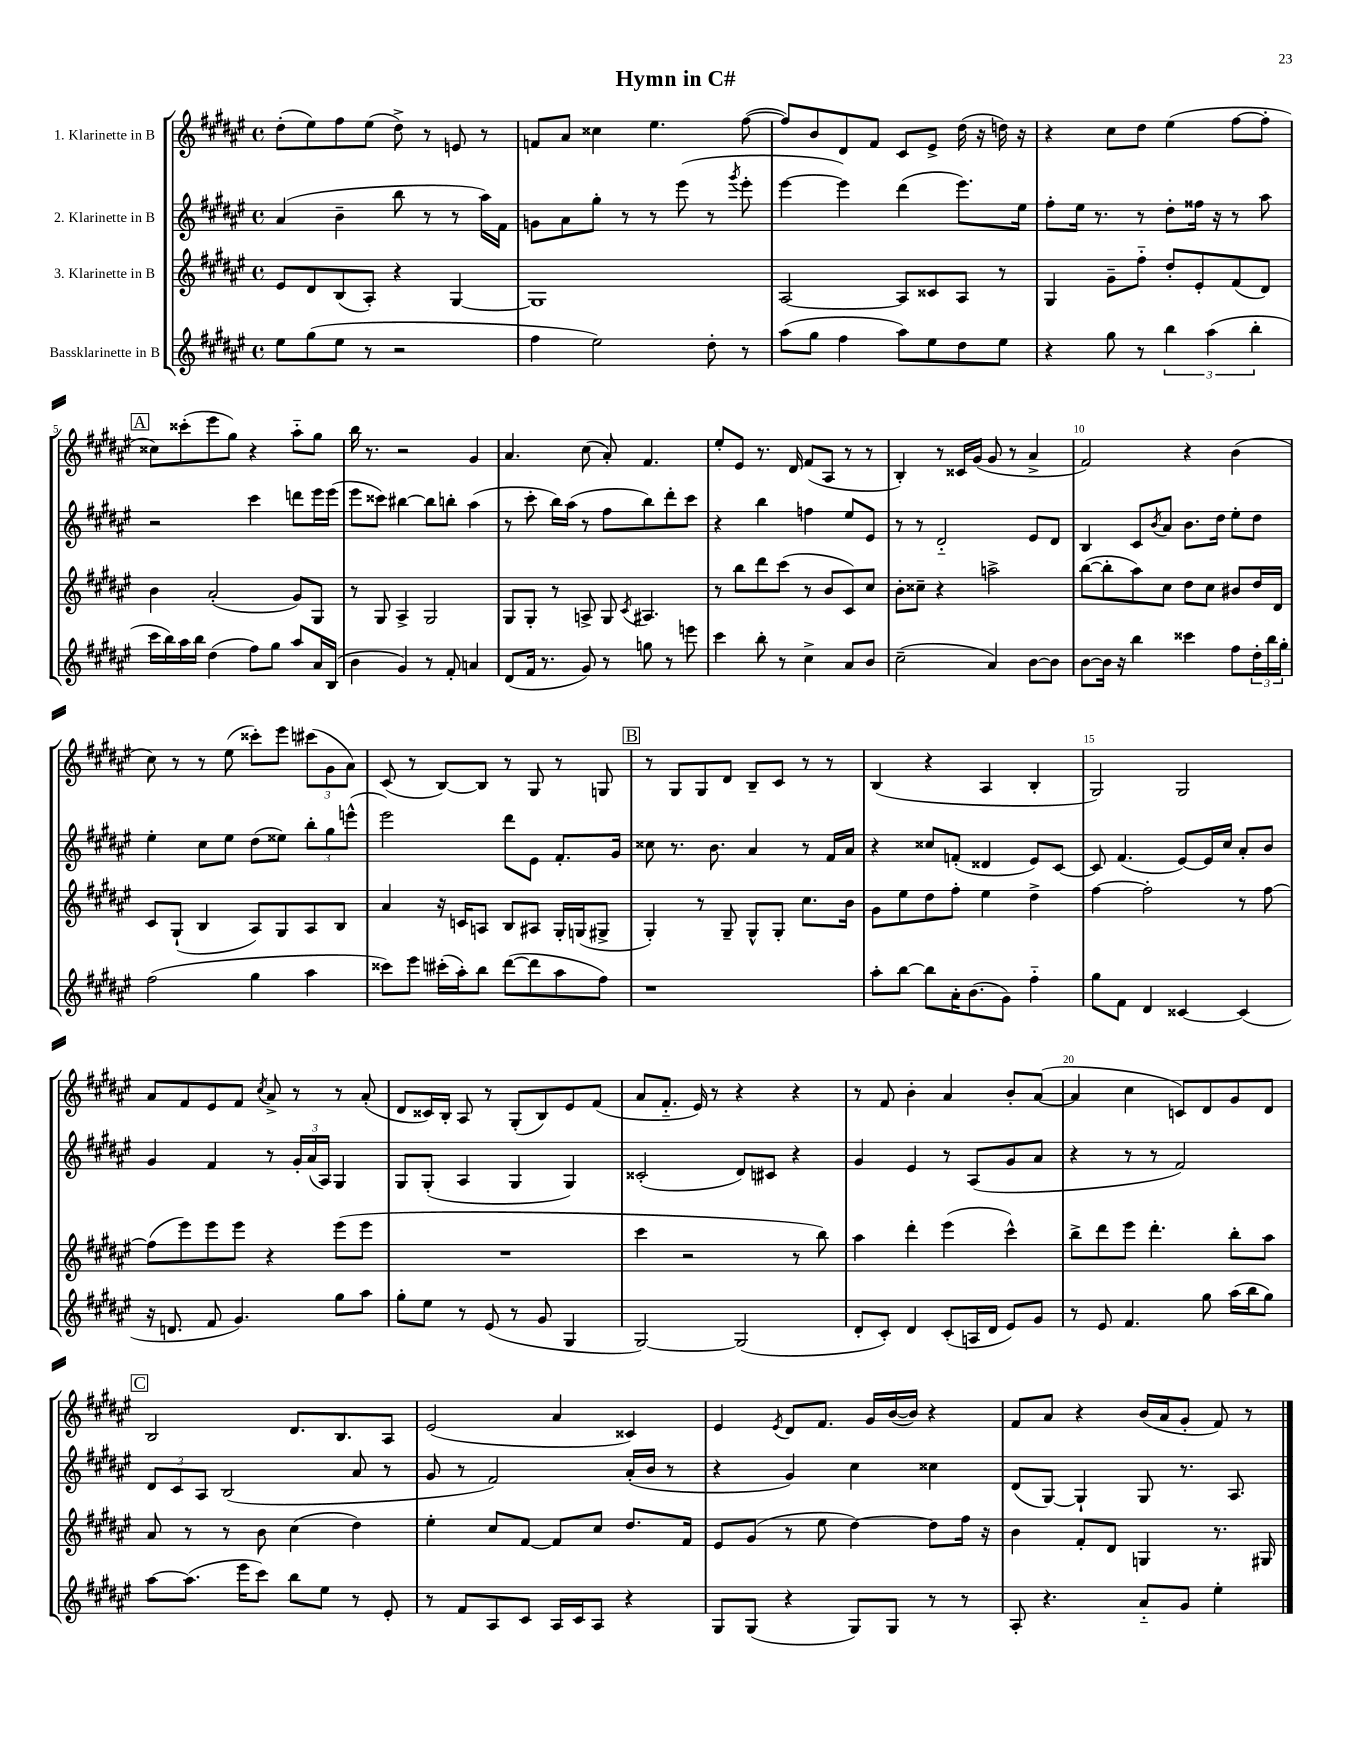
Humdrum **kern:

**kern	**kern	**kern	**kern
*part4	*part3	*part2	*part1
*staff4	*staff3	*staff2	*staff1
*I"Bassklarinette in B	*I"3. Klarinette in B	*I"2. Klarinette in B	*I"1. Klarinette in B
*clefG2	*clefG2	*clefG2	*clefG2
*k[f#c#g#d#a#e#]	*k[f#c#g#d#a#e#]	*k[f#c#g#d#a#e#]	*k[f#c#g#d#a#e#]
*M4/4	*M4/4	*M4/4	*M4/4
*met(c)	*met(c)	*met(c)	*met(c)
=1	=1	=1	=1
8ee#\L	8e#/L	(4a#/	(8dd#'\L
(8gg#\	8d#/	.	8ee#\)
8ee#\J	(8B/	4b~\	8ff#\
8r	8A#'/J)	.	(8ee#\J
2r	4r	8bb\	8dd#^\)
.	.	8r	8r
.	[4G#/	8r	8en/
.	.	16aa#\LL)	8r
.	.	16f#\JJ	.
=2	=2	=2	=2
4ff#\	1G#]	8gn\L	8fn/L
.	.	8a#\	8a#/J
2ee#\)	.	8gg#'\J	4cc##X\
.	.	8r	.
.	.	8r	4.ee#\
.	.	(8eee#\	.
8dd#'\	.	8r	.
.	.	8qggg#/	.
8r	.	8eee#'\	([8ff#\
=3	=3	=3	=3
(8aa#\L	[2A#/	[4eee#\	8ff#/L])
8gg#\J	.	.	8b/
4ff#\	.	4eee#\])	8d#/
.	.	.	8f#/J
8aa#\L)	8A#/L]	(4ddd#\	8c#/L
8ee#\	8c##X/	.	8e#^/J
8dd#\	8A#/J	8.eee#\L)	(16dd#\
.	.	.	16r
8ee#\J	8r	.	16ddn\)
.	.	16ee#\Jk	16r
=4	=4	=4	=4
4r	4G#/	8ff#'\L	4r
.	.	16ee#\Jk	.
.	.	8.r	.
8gg#\	8g#~\L	.	8cc#\L
8r	8ff#\J	8r	8dd#\J
6bb\	8dd#'/L	8dd#'\L	(4ee#\
.	8e#'/	16ff##X\Jk	.
(6aa#\	.	.	.
.	.	16r	.
.	(8f#/	8r	[8ff#\L
6bb'\	.	.	.
.	8d#/J)	8aa#\	8ff#'\J]
!!LO:LB:g=z
!!LO:REH:place=s1:t=A
=5	=5	=5	=5
16ccc#\LL	4b\	2r	8cc##X\L)
16bb\)	.	.	.
16aa#\	.	.	(8ccc##X'\
16bb\JJ	.	.	.
(4dd#\	(2a#'/	.	8eee#\
.	.	.	8gg#\J)
8ff#\L)	.	4ccc#\	4r
8gg#\J	.	.	.
8aa#/L	8g#/L)	8dddn\L	8aa#\L
16a#/L	8G#/J	16eee#\L	8gg#\J
(16B/JJ	.	(16eee#\JJ	.
=6	=6	=6	=6
4b\	8r	8eee#\L	16bb\
.	.	.	8.r
.	8G#/	8ccc##X\J)	.
4g#/)	4A#^/	[4bb#X\	2r
8r	2G#/	8bb#\L]	.
8f#'/	.	8bbn'\J	.
4an/	.	(4aa#\	4g#/
=7	=7	=7	=7
(8d#/L	8G#/L	8r	4.a#/
16f#/Jk	8G#'/J	8ccc#'\	.
8.r	.	.	.
.	8r	16bb\LL)	.
.	.	(16aa#\JJ	.
8g#/)	8An^/	8r	(8cc#\
8r	8G#/	8ff#\L	8a#'/)
.	8qc#/	.	.
8ggn\	4.A#X/	8bb\)	4.f#/
8r	.	8ddd#'\	.
8eeen\	.	8ccc#\J	.
=8	=8	=8	=8
4ccc#\	8r	4r	8ee#'/L
.	8bb\L	.	8e#/J
8bb'\	8ddd#\	4bb\	8.r
8r	(8ccc#\J	.	.
.	.	.	16d#/
4cc#^\	8r	4ffn\	(8f#/L
.	8b/L	.	8A#/J
8a#/L	8c#/)	8ee#/L	8r
8b/J	8cc#/J	8e#/J	8r
=9	=9	=9	=9
(2cc#~\	8b'\L	8r	4B'/)
.	8cc##X~\J	8r	.
.	4r	2d#/	8r
.	.	.	16c##X/LL
.	.	.	(16g#/JJ
4a#/)	2aan^\	.	8g#/
.	.	.	8r
[8b\L	.	8e#/L	4a#^/
8b\J]	.	8d#/J	.
=10	=10	=10	=10
[8b\L	([8bb\L	4B/	2f#/)
16b\Jk]	8bb'\]	.	.
16r	.	.	.
4bb\	8aa#\)	8c#/L	.
.	.	8qb/	.
.	8cc#\J	8a#/J	.
4ccc##X\	8dd#\L	8.b\L	4r
.	8cc#\J	.	.
.	.	16dd#\Jk	.
8ff#\L	8b#X/L	8ee#'\L	(4b\
24dd#'\L	16dd#/L	8dd#\J	.
24bb\	.	.	.
.	16d#/JJ	.	.
24gg#'\JJ	.	.	.
!!LO:LB:g=z
=11	=11	=11	=11
(2ff#\	8c#/L	4ee#'\	8cc#\)
.	(8G#`/J	.	8r
.	4B/	8cc#\L	8r
.	.	8ee#\J	(8ee#\
4gg#\	8A#/L)	(8dd#\L	8ccc##X'\L)
.	8G#/	8ee##X\J)	8eee#\J
4aa#\	8A#/	12bb'\L	(12ccc#X\L
.	.	12gg#\	12g#\
.	8B/J	.	.
.	.	(12eeen^^\J	12a#\J)
=12	=12	=12	=12
8ccc##X\L)	4a#/	2eee#\)	(8c#/
8eee#\J	.	.	8r
(16ccc#X'\LL	16r	.	[8B/L)
16aa#'\J)	16cn/KL	.	.
8bb\J	8An/J	.	8B/J]
([8ddd#\L	8B/L	8ddd#\L	8r
8ddd#\]	8A#X/J	8e#\J	8G#/
8aa#\	16G#'/LL	8.f#'/L	8r
.	(16Gn/J	.	.
8ff#\J)	8G#X^/J	.	8Gn/
.	.	16g#/Jk	.
!!LO:REH:place=s1:t=B
=13	=13	=13	=13
1r	4G#'/)	8cc##X\	8r
.	.	8.r	8G#/L
.	8r	.	8G#/
.	.	8.b\	.
.	8G#~/	.	8d#/J
.	8G#^^/L	4a#/	8B~/L
.	8G#'/J	.	8c#/J
.	8.cc#\L	8r	8r
.	.	16f#/LL	8r
.	16b\Jk	16a#/JJ	.
=14	=14	=14	=14
8aa#'\L	8g#\L	4r	(4B/
[8bb\J	8ee#\	.	.
8bb\L]	8dd#\	8cc##X/L	4r
16a#'\K	8ff#'\J	(8fn'/J	.
(8.b\	.	.	.
.	4ee#\	4d##X/	4A#/
8g#\J)	.	.	.
4ff#\	4dd#^\	8e#/L)	4B'/
.	.	[8c#/J	.
=15	=15	=15	=15
8gg#\L	[4ff#\	8c#/]	2G#/)
8f#\J	.	(4.f#/	.
4d#/	2ff#'\]	.	.
[4c##X/	.	[8e#/L)	2G#/
.	.	16e#/L]	.
.	.	16cc#/JJ	.
(4c##/]	8r	8a#'/L	.
.	[8ff#\	8b/J	.
!!LO:LB:g=z
=16	=16	=16	=16
16r	(8ff#\L]	4g#/	8a#/L
8.dn/	.	.	.
.	8eee#\)	.	8f#/
8f#/	8eee#\	4f#/	8e#/
4.g#/)	8eee#\J	.	8f#/J
.	.	.	8qcc#/
.	4r	8r	8a#^/
.	.	24g#'/LL	8r
.	.	(24a#/	.
.	.	24A#/JJ)	.
8gg#\L	(8eee#\L	4G#/	8r
8aa#\J	8eee#\J	.	(8a#'/
=17	=17	=17	=17
8gg#'\L	1r	8G#/L	8d#/L
8ee#\J	.	(8G#'/J	16c##X/L)
.	.	.	16B'/JJ
8r	.	4A#/	8A#/
(8e#/	.	.	8r
8r	.	4G#/	(8G#'/L
8g#/	.	.	8B/)
4G#/	.	4G#/)	8e#/
.	.	.	(8f#/J
=18	=18	=18	=18
[2G#/)	4ccc#\	(2c##X'/	8a#/L
.	.	.	8.f#/J
.	2r	.	.
.	.	.	16e#/)
.	.	.	8r
(2G#/]	.	8d#/L)	4r
.	.	8c#X/J	.
.	8r	4r	4r
.	8bb\)	.	.
=19	=19	=19	=19
8d#'/L	4aa#\	4g#/	8r
8c#'/J)	.	.	8f#/
4d#/	4ddd#'\	4e#/	4b'\
(8c#'/L	(4eee#\	8r	4a#/
16An/L	.	(8A#/L	.
16d#/JJ	.	.	.
8e#/L)	4ccc#^^\)	8g#/	8b'/L
8g#/J	.	8a#/J	([8a#/J
=20	=20	=20	=20
8r	8bb^\L	4r	4a#/]
8e#/	8ddd#\	.	.
4.f#/	8eee#\J	8r	4cc#\
.	4.ddd#'\	8r	.
.	.	2f#/)	8cn/L)
8gg#\	.	.	8d#/
(16aa#\LL	8bb'\L	.	8g#/
16bb\J	.	.	.
8gg#\J)	8aa#\J	.	8d#/J
!!LO:LB:g=z
!!LO:REH:place=s1:t=C
=21	=21	=21	=21
[8aa#\L	8a#/	12d#/L	2B/
.	.	12c#/	.
(8.aa#\J]	8r	.	.
.	.	12A#/J	.
.	8r	(2B/	.
16eee#\KL	.	.	.
8ccc#\J)	8b\	.	.
8bb\L	(4cc#\	.	8.d#/L
8ee#\J	.	.	.
.	.	.	8.B/
8r	4dd#\)	8a#/	.
8e#'/	.	8r	8A#/J
=22	=22	=22	=22
8r	4ee#'\	8g#/	(2e#/
8f#/L	.	8r	.
8A#/	8cc#/L	2f#/)	.
8c#/J	[8f#/J	.	.
16A#/LL	8f#/L]	.	4a#/
16c#/J	.	.	.
8A#/J	8cc#/J	.	.
4r	8.dd#/L	(16a#'/LL	4c##X/)
.	.	16b/JJ	.
.	.	8r	.
.	16f#/Jk	.	.
=23	=23	=23	=23
8G#/L	8e#/L	4r	4e#/
(8G#/J	(8g#/J	.	.
.	.	.	8qe#/
4r	8r	4g#/)	8d#/L
.	8ee#\	.	8.f#/J
8G#/L)	[4dd#\)	4cc#\	.
.	.	.	16g#/LL
8G#/J	.	.	([16b/
.	.	.	16b/JJ])
8r	8dd#\L]	4cc##X\	4r
8r	16ff#\Jk	.	.
.	16r	.	.
=24	=24	=24	=24
8A#'/	4b\	(8d#/L	8f#/L
4.r	.	[8G#/J)	8a#/J
.	8f#'/L	4G#`/]	4r
.	8d#/J	.	.
8a#/L	4Gn/	8G#/	(16b/LL
.	.	.	16a#/J
8g#/J	.	8.r	8g#'/J
4ee#'\	8.r	.	8f#/)
.	.	8.A#/	.
.	.	.	8r
.	16G#X/	.	.
==	==	==	==
*-	*-	*-	*-
